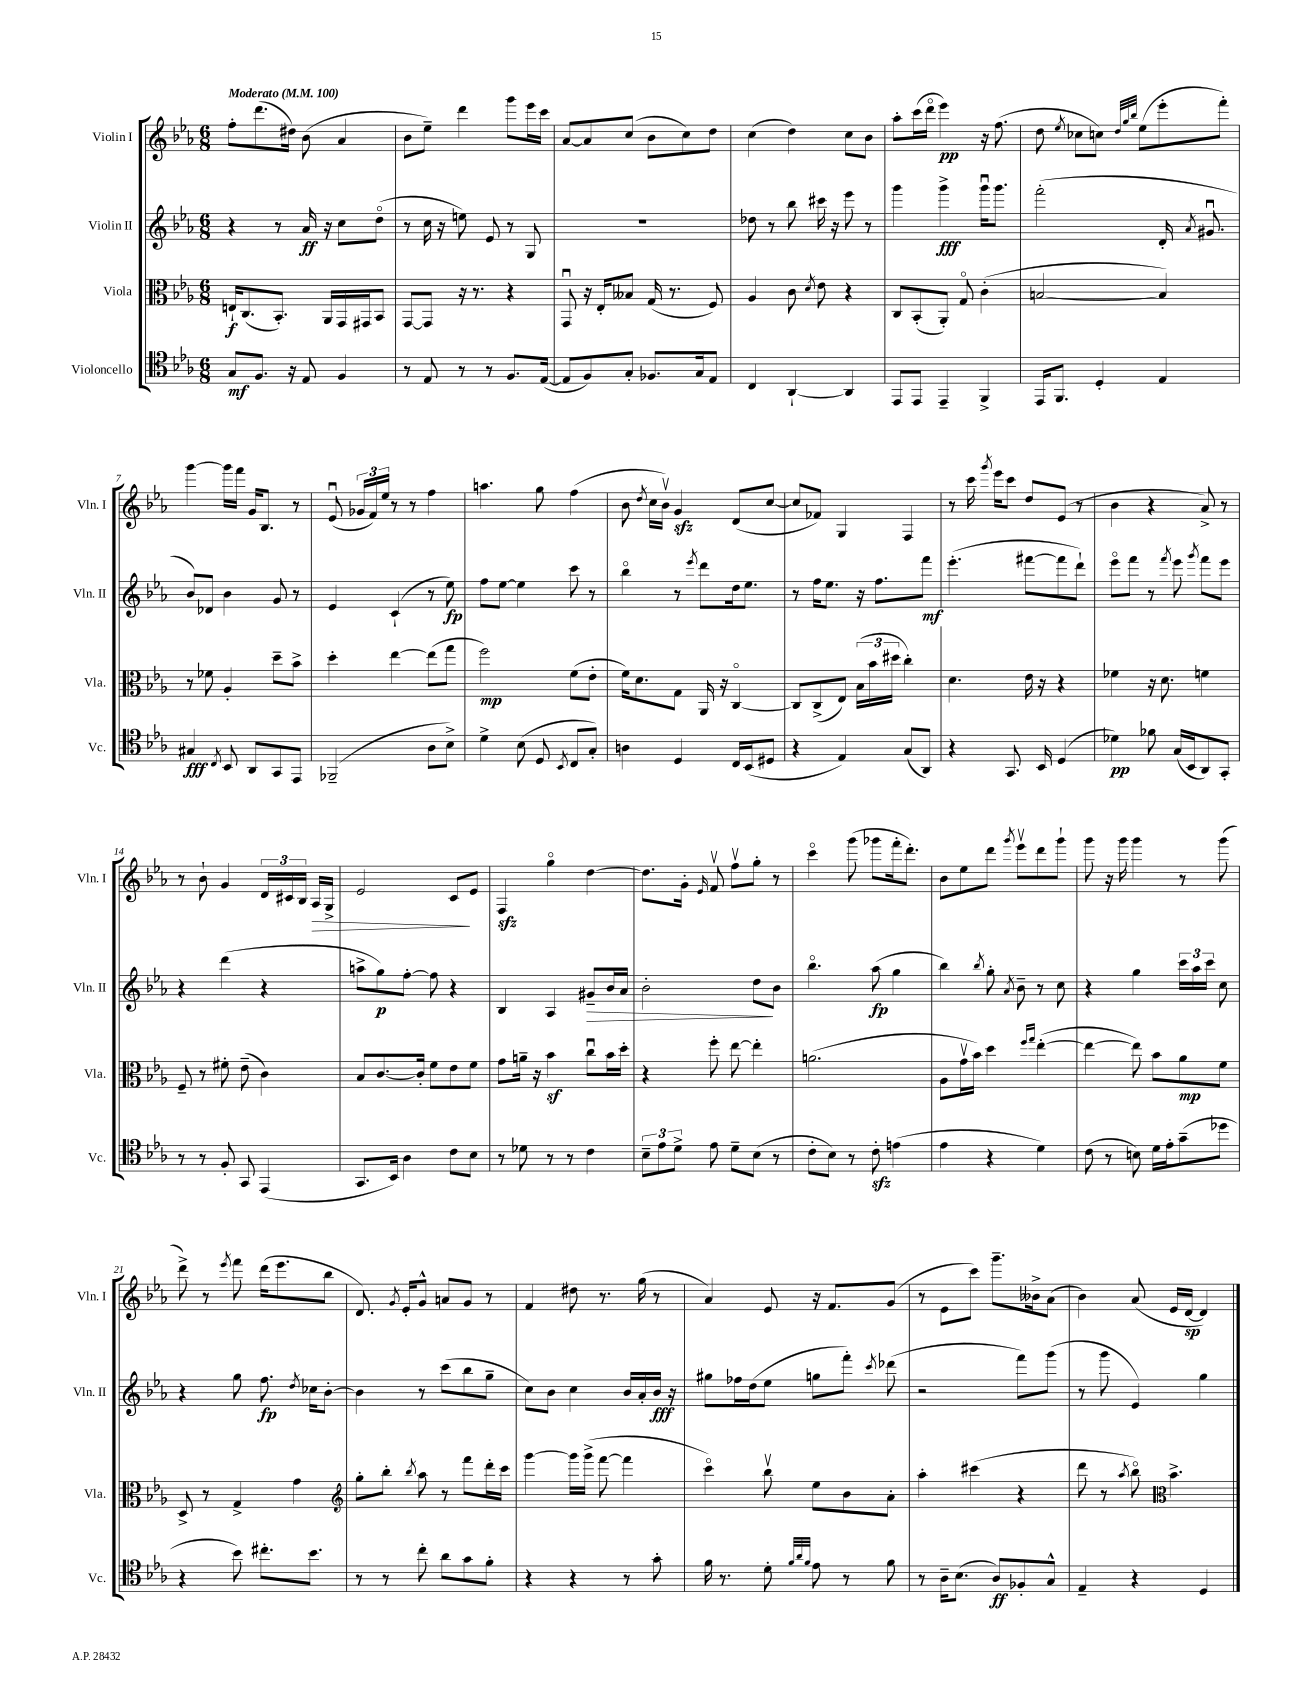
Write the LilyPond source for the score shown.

<<
\new StaffGroup <<
\new Staff = "s0" \with { instrumentName = "Violin I" shortInstrumentName = "Vln. I" } {
    \clef treble \key ees \major \numericTimeSignature \time 6/8 \tempo "Moderato" 4 = 100
    \autoBeamOff f''8[-. d'''8.( dis''16]) bes'8( aes'4 |
    bes'8[ ees''8]--) d'''4 g'''8[ ees'''16 c'''16] |
    aes'8[~ aes'8 c''8]( bes'8[ c''8) d''8] |
    c''4( d''4) c''8[ bes'8] |
    aes''8[-. c'''16( d'''16]\flageolet ees'''4\pp) r16 f''8.( |
    d''8 \acciaccatura { ees''8 } ces''8[ c''8]) \grace { d''32[ g''32 bes''32] } ees''8[( ees'''8-. f'''8]-.) |
    g'''4~ g'''16[ f'''16] g'16[ bes8.] r8 |
    ees'8\downbow( \tuplet 3/2 { ges'16[ f'16) ees''16] } r8 r8 f''4 |
    a''4. g''8 f''4( |
    bes'8 \acciaccatura { d''8 } c''16[ bes'16]\upbow) g'4\sfz d'8[( c''8]~ |
    c''8[ fes'8]) g4 f4 |
    r8 c'''16 \acciaccatura { g'''8 } ees'''16[ c'''8] d''8[ ees'8]( r8 |
    bes'4 r4 aes'8->) r8 |
    r8 bes'8-! g'4 \tuplet 3/2 { d'16[ cis'16 bes16] } aes16[\> g16]-> |
    ees'2 c'8[\! ees'8] |
    f4\sfz g''4\flageolet d''4~ |
    d''8.[ g'16]-. \grace { ees'16 } f'8\upbow f''8[\upbow g''8]-. r8 |
    c'''4\flageolet g'''8( ges'''8[ f'''16-. d'''8.]-.) |
    bes'8[ ees''8 d'''8] \acciaccatura { g'''8 } ees'''8[\upbow d'''8 g'''8]-! |
    g'''8 r16 g'''16 g'''4 r8 g'''8( |
    d'''8->) r8 \acciaccatura { ees'''8 } f'''8 d'''16[( ees'''8. bes''8] |
    d'8.) \acciaccatura { g'8 } ees'16[-. g'8]-^ a'8[ g'8] r8 |
    f'4 dis''8 r8. g''16( r8 |
    aes'4) ees'8 r16 f'8.[ g'8]( |
    r8 ees'8[ c'''8]) g'''8.[-- beses'16-> aes'8]( |
    bes'4) aes'8( ees'16[ d'16]~\sp d'4) \bar "|." |
}
\new Staff = "s1" \with { instrumentName = "Violin II" shortInstrumentName = "Vln. II" } {
    \clef treble \key ees \major \numericTimeSignature \time 6/8
    \autoBeamOff r4 r8 aes'16\ff r16 c''8[ d''8]\flageolet( |
    r8 c''16 r16 e''8) ees'8 r8 g8 |
    R2. |
    des''8 r8 bes''8 cis'''16 r16 ees'''8 r8 |
    g'''4 g'''4->\fff g'''16[\downbow g'''8.] |
    f'''2-.( d'16-. \acciaccatura { aes'8 } gis'8.\downbow |
    bes'8[) des'8] bes'4 g'8 r8 |
    ees'4 c'4-!( r8 ees''8\fp) |
    f''8[ ees''8]~ ees''4 c'''8 r8 |
    bes''4\flageolet r8 \acciaccatura { ees'''8 } d'''8[ d''16 ees''8.] |
    r8 f''16[ ees''8.] r16 f''8.[ f'''8]\mf |
    ees'''4.-.( fis'''8[~ fis'''8 d'''8]-!) |
    ees'''8[\flageolet f'''8] r8 \acciaccatura { f'''8 } ees'''8 \acciaccatura { g'''8 } f'''8[ ees'''8] |
    r4 d'''4( r4 |
    a''8[-> g''8\p) f''8]~-. f''8 r4 |
    bes4 aes4 gis'8[--\> bes'16 aes'16] |
    bes'2-. d''8[\! bes'8] |
    bes''4.\flageolet aes''8\fp( g''4 |
    bes''4) \acciaccatura { bes''8 } g''8-. \acciaccatura { aes'8 } bes'8-- r8 c''8 |
    r4 g''4 \tuplet 3/2 { c'''16[ aes''16 c'''16] } c''8 |
    r4 g''8 f''8.\fp \acciaccatura { d''8 } ces''16[ bes'8]~-. |
    bes'4 r8 c'''8[( bes''8 g''8]-- |
    c''8[) bes'8] c''4 bes'16[ aes'16-. bes'16]\fff r16 |
    gis''8[ fes''16 d''16( ees''8] g''8[ f'''8]-.) \acciaccatura { c'''8 } des'''8( |
    r2 f'''8[) g'''8]( |
    r8 g'''8 ees'4) g''4 \bar "|." |
}
\new Staff = "s2" \with { instrumentName = "Viola" shortInstrumentName = "Vla." } {
    \clef alto \key ees \major \numericTimeSignature \time 6/8
    \autoBeamOff e16[-!\f c8.( bes,8.]-.) aes,16[ g,16 gis,16 bes,8] |
    g,8[~ g,8] r16 r8. r4 |
    g,8\downbow r16 ees16[-. beses8] g16( r8. f8) |
    aes4 c'8 \acciaccatura { d'8 } ees'8 r4 |
    c8[ bes,8-.( aes,8]-.) g8\flageolet c'4-.( |
    b2~ b4) |
    r8 fes'8 aes4-. d''8[-- bes'8]-> |
    d''4-. ees''4~ ees''8[( g''8] |
    f''2\mp) f'8[( ees'8]-. |
    f'16[) d'8. g8] aes,16 r16 c4~\flageolet |
    c8[ c8->( ees8]) \tuplet 3/2 { bes16[( bes'16 dis''16] } c''4-.) |
    d'4. ees'16 r16 r4 |
    fes'4 r16 d'8. f'4 |
    f8-- r8 fis'8-. ees'8--( c'4) |
    bes8[ c'8.~ c'16]-. f'8[ ees'8 f'8] |
    g'8[ a'16]-- r16 bes'4\sf c''8[\downbow bes'16 d''16]-. |
    r4 f''8-. ees''8~ ees''4-. |
    a'2.( |
    aes8[ g'16\upbow bes'16]) d''4 \grace { f''16[ g''16] } ees''4~-.( |
    ees''4~ ees''8) bes'8[ aes'8\mp f'8] |
    d8-> r8 g4-> g'4 |
    \clef treble g''8[-. bes''8]-. \acciaccatura { bes''8 } aes''8 r8 f'''8[ d'''16-. c'''16] |
    g'''4~ g'''16[ g'''16]->( f'''8~ f'''4 |
    c'''4\flageolet) bes''8\upbow ees''8[ bes'8 aes'8]-. |
    aes''4-. cis'''4( r4 |
    d'''8 r8 \acciaccatura { aes''8 } bes''8\flageolet) \clef alto bes'4.-> \bar "|." |
}
\new Staff = "s3" \with { instrumentName = "Violoncello" shortInstrumentName = "Vc." } {
    \clef tenor \key ees \major \numericTimeSignature \time 6/8
    \autoBeamOff g8[\mf f8.] r16 ees8 f4 |
    r8 ees8 r8 r8 f8.[ ees16]~( |
    ees8[ f8) g8]-. fes8.[ g16 ees8] |
    c4 aes,4~-! aes,4 |
    ees,8[ ees,8] ees,4-- f,4-> |
    ees,16[ f,8.] d4-. ees4 |
    gis4\fff \acciaccatura { c8 } bes,8 aes,8[ g,8 ees,8] |
    fes,2--( aes8[ bes8]->) |
    d'4-> bes8( d8 \acciaccatura { bes,8 } c8[ g8]-.) |
    a4 d4 c16[ bes,16( dis8] |
    r4 ees4) g8[( aes,8]) |
    r4 g,8. bes,16 d4( |
    des'4\pp) fes'8 g16[( bes,16 aes,8) g,8]-. |
    r8 r8 f8-. g,8 ees,4( |
    g,8.[ bes,16]) aes4 c'8[ bes8] |
    r8 des'8 r8 r8 c'4 |
    \tuplet 3/2 { bes8[-- ees'8 d'8]-> } ees'8 d'8[-- bes8]( r8 |
    c'8[-. bes8]) r8 c'8-.\sfz e'4( |
    ees'4 r4 d'4) |
    c'8( r8 b8) d'16[ ees'16-. g'8--( des''8] |
    r4 bes'8) cis''8.[-. bes'8.] |
    r8 r8 c''8-. aes'8[ g'8 f'8]-. |
    r4 r4 r8 g'8-. |
    f'16 r8. d'8-. \grace { f'32[ aes'32 f'32] } ees'8 r8 f'8 |
    r8 aes16[-- bes8.]( aes8[\ff) fes8-. g8]-^ |
    ees4-- r4 d4 \bar "|." |
}
>>
>>
